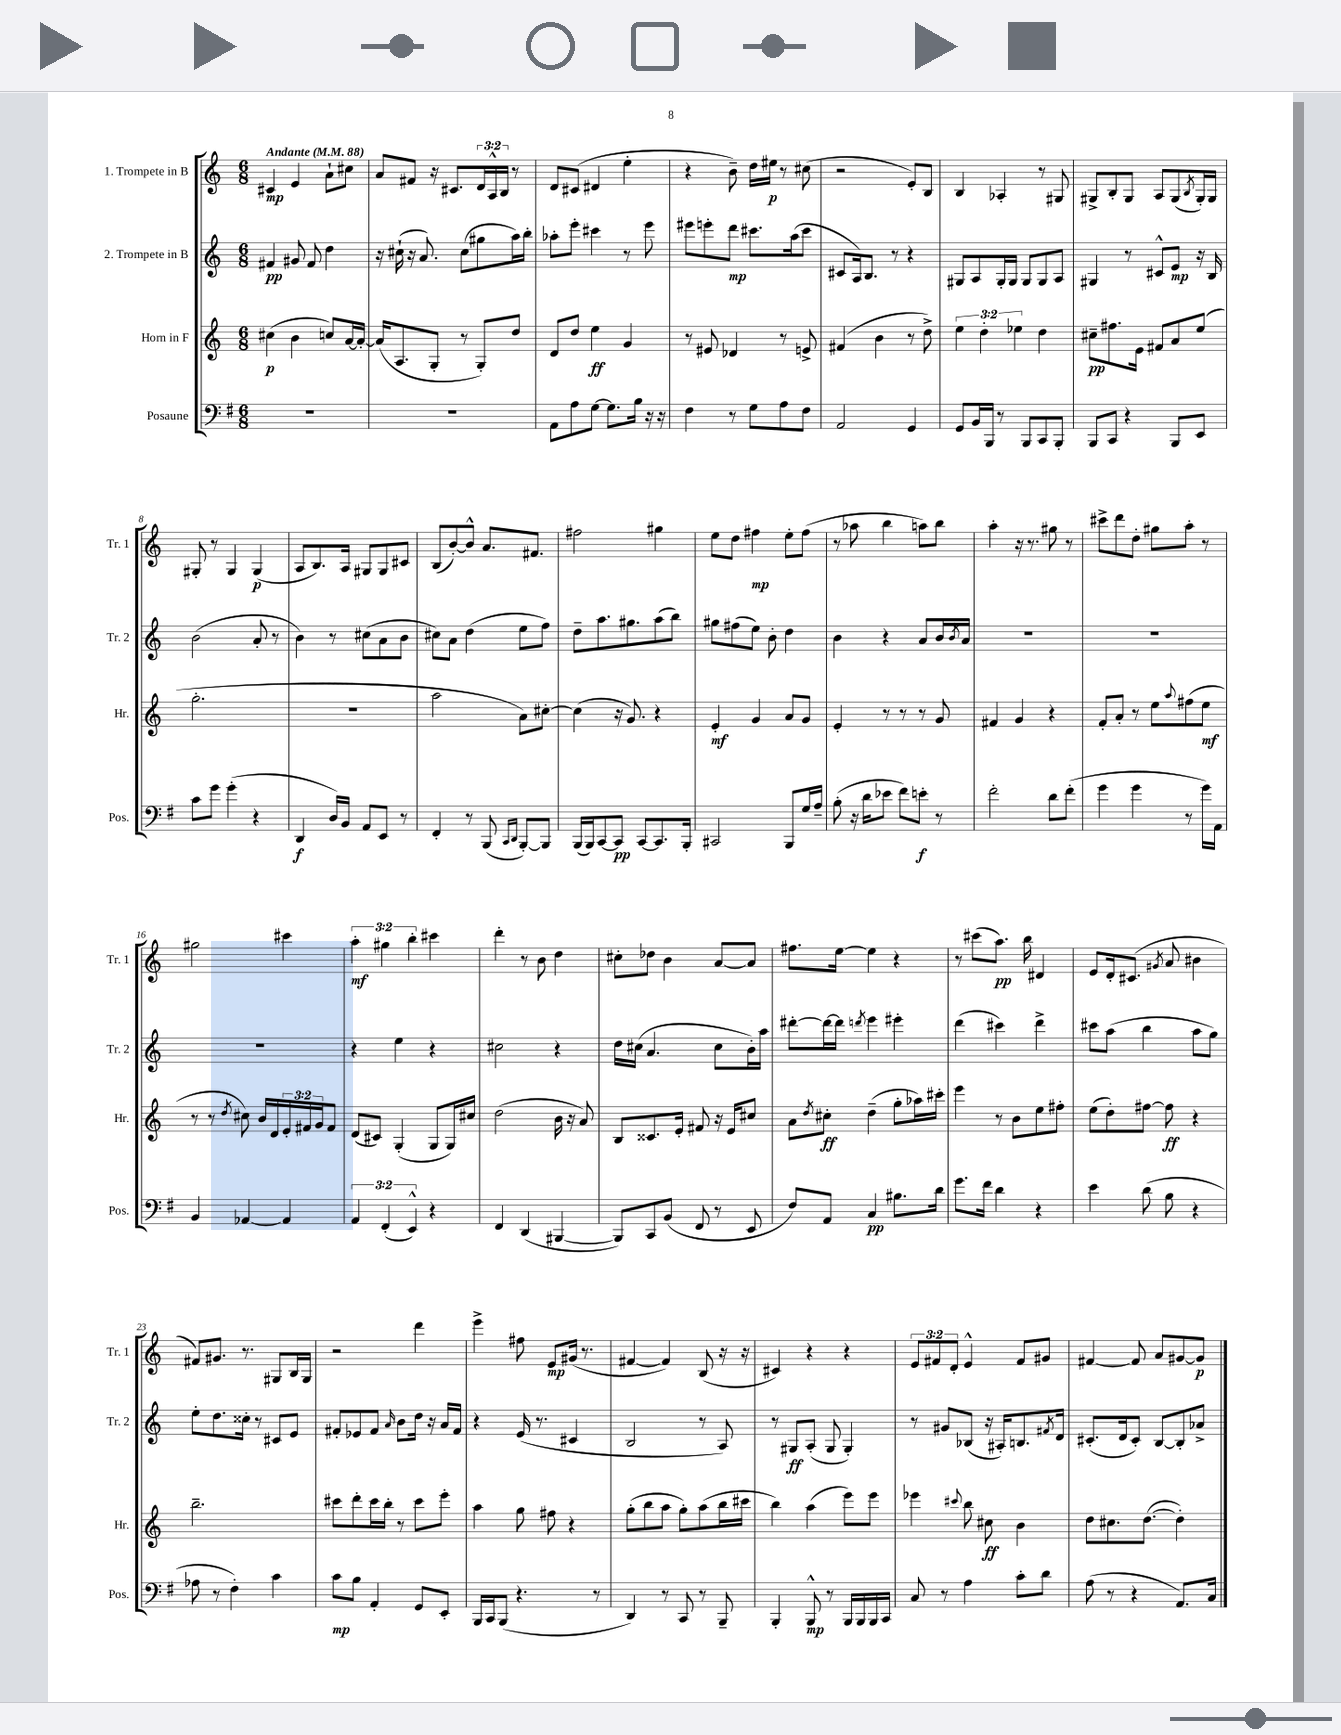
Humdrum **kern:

**kern	**kern	**kern	**kern
*staff4	*staff3	*staff2	*staff1
*clefF4	*clefG2	*clefG2	*clefG2
*k[f#]	*k[]	*k[]	*k[]
*M6/8	*M6/8	*M6/8	*M6/8
*MM88	*MM88	*MM88	*MM88
2.r	(4cc#\	4f#/	4c#/
.	4b\	8g#/	4e/
.	.	8f#/	.
.	8cc/L)	4dd\	8a`\L
.	[16a/L	.	8cc#\J
.	16a'/_JJ	.	.
=	=	=	=
2.r	(16a/]LK	16r	8a/L
.	8.A/	(16cc#`\	.
.	.	16r	8f#/J
.	.	8.a/)	.
.	8G'/J	.	16r
.	.	.	8.c#/L
.	8r	(8cc#\L	.
.	8G'/L)	8gg#\	24d/L
.	.	.	24A^^/
.	.	.	24B/JJ
.	8dd/J	16aa\L)	8r
.	.	16bb'\JJ	.
=	=	=	=
8AA\L	8d/L	8aa-'\L	8d/L
8A\	8dd/J	8eee'\J	(8c#/J
[8G\J	4ee\	4ccc#\	4d#/
8.G\]L	.	.	.
.	4g/	8r	4ee'\
16B\Jk	.	.	.
16r	.	8eee\	.
16r	.	.	.
=	=	=	=
4F#\	8r	8eee#\L	4r
.	8e#/	8eee'\	.
8r	4d-/	8ddd\J	8b~\)
8G\L	.	8.ccc#\L	16dd\LL
.	.	.	16ee#\JJ
8A\	8r	.	8r
.	.	(16aa\k	.
8F#\J	8e^/	8ccc#\J	(8cc#\
=	=	=	=
2AA/	(4f#/	8c#/L	2r
.	.	16A/k)	.
.	.	8.B/J	.
.	4b\	.	.
.	.	8r	.
4GG/	8r	4r	8e'/L)
.	8dd^\)	.	8B/J
=	=	=	=
8GG/L	6ee\	8G#/L	4B/
16BB/L	.	8A/	.
.	6dd'\	.	.
16BBB/JJ	.	.	.
8r	.	16G#'/L	4A-'/
.	.	16G#/JJ	.
.	6ee-\	.	.
8BBB/L	.	8G#/L	.
8CC/	4dd\	8G#/	8r
8BBB'/J	.	8A/J	8G#/
=	=	=	=
8BBB/L	8cc#~\L	4G#/	8G#^/L
8CC/J	8.ff#\	.	8B'/
4r	.	8r	8G#/J
.	16e\Jk	.	.
.	8f#/L	8c#^^/L	8A/L
8BBB/L	8a/	8e/J	(8G#/
.	.	.	8qB/
8EE/J	(8ee/J	16r	16G#'/L)
.	.	16B/	16G#/JJ
=	=	=	=
8c\L	2.gg'\	(2b\	8G#'/
8g\J	.	.	8r
(4g'\	.	.	4G#/
4r	.	8a'/	(4G#/
.	.	8r	.
=	=	=	=
4DD/	2.r	4b\)	8A/L
.	.	.	8.B/)
16D/LL)	.	8r	.
16BB/JJ	.	.	16A/Jk
8AA/L	.	(8cc#\L	8G#/L
8EE/J	.	8a\	8G#/
8r	.	8b\J	8c#/J
=	=	=	=
4FF#'/	2aa\	8cc#\L)	(8B/L
.	.	8a\J	[8b'/)
8r	.	(4dd\	8b^^/]J
(8BBB/	.	.	8.a/L
16qqCC/LL	.	.	.
16qqDD/JJ	.	.	.
[8BBB'/L)	8a\L)	8ee\L	.
.	.	.	8.f#/J
8BBB/]J	[8cc#'\J	8ff\J)	.
=	=	=	=
(16BBB/LL	(4cc#\]	8dd~\L	2ff#\
16BBB/J)	.	.	.
[8CC/	.	8.aa\	.
8CC/]J	16r	.	.
.	8.g/)	8.gg#\	.
[8CC/L	.	.	.
8.CC/]	4r	(8aa\	4gg#\
.	.	8bb\J)	.
16BBB'/Jk	.	.	.
=	=	=	=
2CC#/	4e'/	8gg#\L	8ee\L
.	.	(8ff#\	8dd\J
.	4g/	8ee\J)	4ff#\
.	.	8b'\	.
8BBB/L	8a/L	4dd\	8ee'\L
16G/L	8g/J	.	(8ff#\J
16A~/JJ	.	.	.
=	=	=	=
(8B'\	4e'/	4b\	8r
16r	.	.	8aa-\
16d\LK	.	.	.
8e-\J	8r	4r	4bb\
8f#\L)	8r	.	.
8e'\J	8r	8a/L	8aa\L)
8r	8g/	16b/L	8bb\J
.	.	8qb/	.
.	.	16a/JJ	.
=	=	=	=
2f#'\	4f#/	2.r	4aa'\
.	4g/	.	16r
.	.	.	8.r
8d\L	4r	.	8gg#\
(8f#'\J	.	.	8r
=	=	=	=
4g\	8f'/L	2.r	8ccc#^\L
.	8a'/J	.	8ddd\
4g\	8r	.	8dd'\J
.	8ee\L	.	8gg#\L
.	8qqaa/	.	.
8r	(8ff#\	.	8aa'\J
16g\LL)	8ee\J	.	8r
16AA\JJ	.	.	.
=	=	=	=
4BB/	8r	2.r	2gg#\
.	8r	.	.
.	8qdd/	.	.
[4AA-/	8cc#\)	.	.
.	16b/LL	.	.
.	16d/	.	.
4AA-/]	24e'/	.	4ccc#\
.	24f#/	.	.
.	24g/J	.	.
.	8f#/J	.	.
=	=	=	=
6AA/	(8d/L	4r	6aa'\
.	8c#/J)	.	.
(6FF#'/	.	.	6gg#\
.	(4G'/	4ee\	.
6EE^^/)	.	.	6bb'\
4r	8G/L	4r	4ccc#\
.	16G/L)	.	.
.	16cc#/JJ	.	.
=	=	=	=
4FF#/	(2dd\	2cc#\	4ddd'\
(4DD/	.	.	8r
.	.	.	8b\
[4BBB#/	16b\	4r	4dd\
.	16r	.	.
.	8a/)	.	.
=	=	=	=
8BBB#/]L)	8B/L	16dd\LL	8cc#'\L
.	.	(16cc#\JJ	.
8CC/	8.c##/	4.a/	8dd-\J
(8BB/J	.	.	4b\
.	16e'/Jk	.	.
8FF#/	8f#/	.	.
8r	16r	8cc#\L	[8a/L
.	16e/LK	.	.
8EE/	8cc#/J	16b'\L)	8a/]J
.	.	16aa\JJ	.
=	=	=	=
8F#/L)	8a\L	[8ddd#'\L	8.ff#\L
.	8qdd/	.	.
8AA/J	8cc#'\J	16ddd#\_L	.
.	.	16ddd#\]JJ	[16ee\Jk
.	.	8qddd/	.
4C/	(4dd~\	4eee\	4ee\]
8.B#\L	8gg'\L	4eee#'\	4r
.	16aa-\L)	.	.
16d\Jk	16ccc#'\JJ	.	.
=	=	=	=
8.g\L	4eee\	(4ddd\	8r
.	.	.	(8ccc#\L
16f#\Jk	.	.	.
4d\	8r	4ccc#\)	8.aa\J)
.	8b\L	.	.
.	.	.	16bb\
4r	8ee\	4ddd^\	4d#/
.	8ff#'\J	.	.
=	=	=	=
4e\	(8ee\L	8ccc#\L	8e/L
.	8dd'\)	(8aa\J	16d'/k
.	.	.	(8.c#/J
(8d\	[8ff#\J	4bb\	.
.	.	.	8qg#/
8B\	8ff#\]	.	8a/
4r	4r	8aa\L	4b#\
.	.	8gg\J)	.
=	=	=	=
8A-\	2.bb~\	8ee'\L	8f#/L)
8r	.	8.dd\	8.g#/J
4F#'\)	.	.	.
.	.	16cc##'\Jk	8.r
.	.	8r	.
4c\	.	8c#/L	8G#/L
.	.	8e/J	16B/L
.	.	.	16G#/JJ
=	=	=	=
8c\L	8ccc#\L	8f#'/L	2r
8B\J	8ddd'\	8e-/	.
4AA'/	16ccc#\L	8f#/J	.
.	16bb'\JJ	.	.
.	.	16qqa/	.
.	8r	8b\L	.
8GG/L	8ccc#\L	16dd\Jk	4ddd\
.	.	16r	.
8EE'/J	8eee'\J	16a/LL	.
.	.	16f#/JJ	.
=	=	=	=
16BBB/LL	4aa\	4r	4eee^\
16CC/J	.	.	.
(8BBB/J	.	.	.
4.r	8gg\	(16e/	8ff#\
.	.	8.r	.
.	8ff#\	.	8e/L
.	4r	4c#/	(16g#/Jk
.	.	.	8.r
8r	.	.	.
=	=	=	=
4DD/)	(8gg'\L	2B/	[4f#/
.	8bb\	.	.
8r	8aa\J	.	4f#/])
8CC/	8gg'\L)	.	.
8r	(8aa\	8r	(8B/
8BBB~/	16bb\L	8A/)	16r
.	16ccc#\JJ	.	16r
=	=	=	=
4BBB'/	4bb\)	8r	4c#/)
.	.	8G#/L	.
8BBB^^/	(4aa\	(8A'/J	4r
8r	.	8G#/	.
16BBB/LL	8eee\L)	4G#'/)	4r
16BBB/	.	.	.
16BBB/	8eee\J	.	.
16CC/JJ	.	.	.
=	=	=	=
8C/	4eee-\	8r	12e/L
.	.	.	12f#/
8r	.	8g#/L	.
.	.	.	12d'/J
.	8qqccc#/	.	.
4A\	8bb\	(8B-/J	4e^^/
.	8cc#\	16r	.
.	.	16A#'/LK)	.
8c'\L	4b\	8.B/	8f#/L
8d\J	.	.	8g#/J
.	.	8qf#/	.
.	.	16d/Jk	.
=	=	=	=
(8A\	8dd\L	(8.c#'/L	[4f#/
8r	8.cc#\	.	.
.	.	16d/k	.
4r	.	8c#'/J)	8f#/]
.	([8.dd\J	.	.
.	.	[8B/L	8a/L
8.AA/L)	4dd'\])	8B'/]	[8g#/
.	.	8a-^/J	8g#/]J
16C/Jk	.	.	.
==	==	==	==
*-	*-	*-	*-
